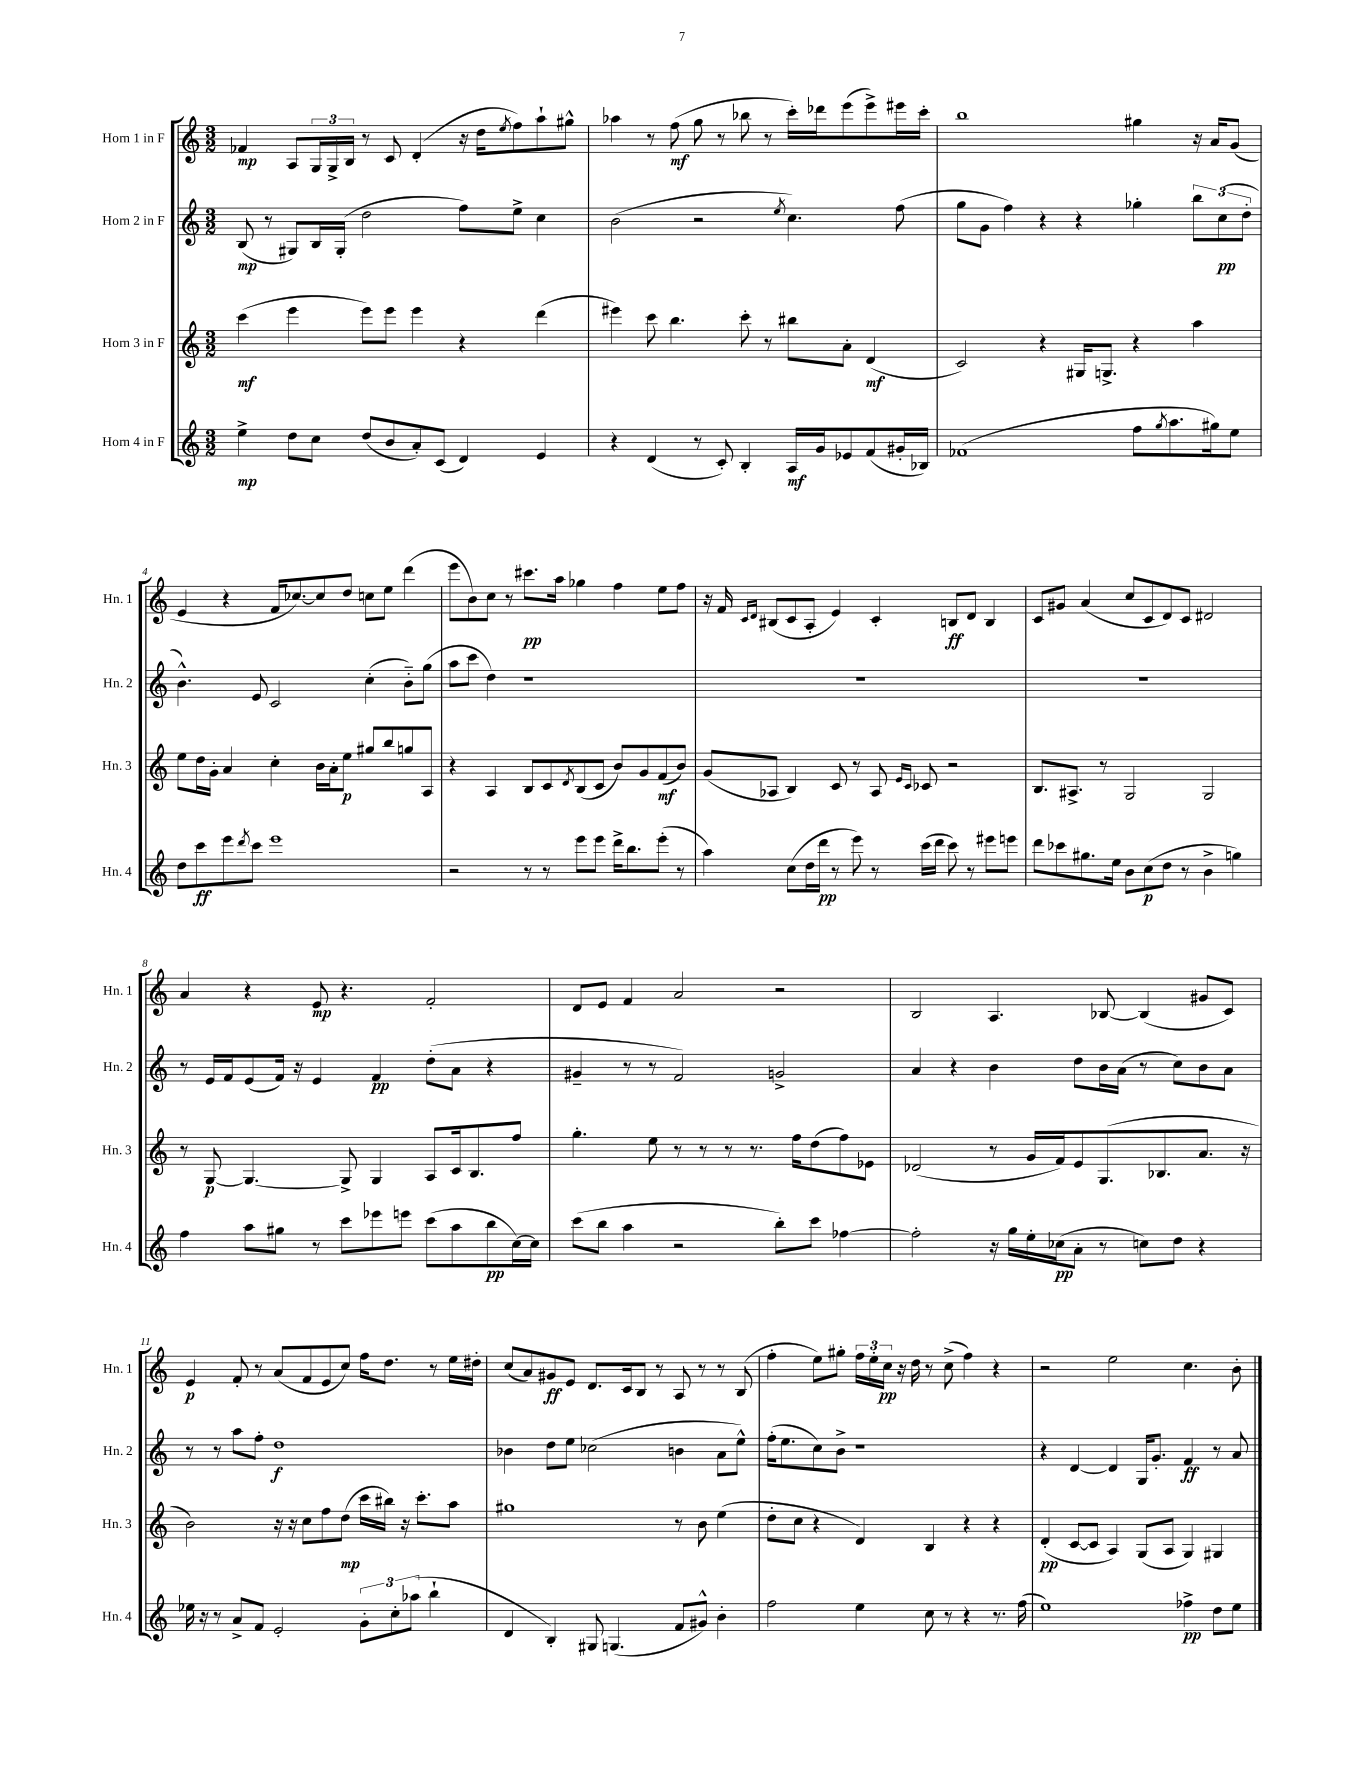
<<
\new StaffGroup <<
\new Staff = "s0" \with { instrumentName = "Horn 1 in F" shortInstrumentName = "Hn. 1" } {
    \clef treble \key c \major \numericTimeSignature \time 3/2
    fes'4\mp a8 \tuplet 3/2 { g16 g16-> b16 } r8 c'8 d'4-.( r16 d''16 \acciaccatura { e''8 } f''8) a''8-! gis''8-^ |
    aes''4 r8 f''8\mf( g''8 r8 bes''8 r8 c'''16-.) des'''16 e'''8( e'''8->) eis'''16 c'''16-. |
    b''1 gis''4 r16 a'16 g'8( |
    e'4 r4 f'16 ces''8.~) ces''8 d''8 c''8 e''8 d'''4( |
    e'''8 b'8) c''8 r8 cis'''8.\pp a''16 ges''4 f''4 e''8 f''8 |
    r16 f'16 \grace { c'16 d'16 } bis8( c'8 a8-. e'4) c'4-. b8\ff d'8 b4 |
    c'8 gis'8 a'4( c''8 c'8 d'8) c'8 dis'2 |
    a'4 r4 e'8\mp r4. f'2-. |
    d'8 e'8 f'4 a'2 r2 |
    b2 a4. bes8~ bes4( gis'8 c'8) |
    e'4\p f'8-. r8 a'8( f'8 e'8 c''8) f''16 d''8. r8 e''16 dis''16-. |
    c''8( a'8) gis'8\ff e'8 d'8. c'16 b8 r8 a8 r8 r8 b8( |
    f''4-. e''8) gis''8-. \tuplet 3/2 { f''16 e''16-. c''16\pp } r16 d''16 r8 c''8->( f''4) r4 |
    r2 e''2 c''4. b'8-. \bar "|." |
}
\new Staff = "s1" \with { instrumentName = "Horn 2 in F" shortInstrumentName = "Hn. 2" } {
    \clef treble \key c \major \numericTimeSignature \time 3/2
    b8\mp( r8 gis8) b16 gis16-.( d''2 f''8) e''8-> c''4 |
    b'2( r2 \acciaccatura { e''8 } c''4.) f''8( |
    g''8 g'8 f''4) r4 r4 ges''4-. \tuplet 3/2 { b''8 c''8\pp( d''8-. } |
    b'4.-^) e'8 c'2 c''4-.( b'8-_) g''8( |
    a''8 c'''8 d''4) r1 |
    R1. |
    R1. |
    r8 e'16 f'16 e'8( f'16) r16 e'4 f'4\pp d''8-.( a'8 r4 |
    gis'4-- r8 r8 f'2) g'2-> |
    a'4 r4 b'4 d''8 b'16 a'16( r8 c''8) b'8 a'8 |
    r8 r8 a''8 f''8-. d''1\f |
    bes'4 d''8 e''8 ces''2( b'4 a'8 e''8-^) |
    f''16-.( e''8. c''8) b'8-> r1 |
    r4 d'4~ d'4 g16 g'8.-. f'4\ff r8 a'8 \bar "|." |
}
\new Staff = "s2" \with { instrumentName = "Horn 3 in F" shortInstrumentName = "Hn. 3" } {
    \clef treble \key c \major \numericTimeSignature \time 3/2
    c'''4\mf( e'''4 e'''8) e'''8 e'''4 r4 d'''4( |
    eis'''4) c'''8 b''4. c'''8-. r8 bis''8 a'8-. d'4\mf( |
    c'2) r4 gis16 g8.-> r4 a''4 |
    e''8 d''16 g'16-. a'4 c''4-. b'16 a'16-. e''8\p gis''8 b''8 g''8 a8 |
    r4 a4 b8 c'8 \acciaccatura { d'8 } b8( c'8 b'8) g'8 f'8\mf( b'8) |
    g'8( aes8 b4) c'8 r8 aes8 \grace { e'16 c'16 } ces'8 r2 |
    b8. ais8.-> r8 g2 g2 |
    r8 g8~\p g4.~ g8-> g4 a8 c'16 b8. f''8 |
    g''4.-. e''8 r8 r8 r8 r8. f''16 d''8( f''8) ees'8 |
    des'2( r8 g'16 f'16) e'8 g8.( bes8. a'8. r16 |
    b'2) r16 r16 c''8 f''8 d''8\mp( c'''16 bis''16) r16 c'''8.-. a''8 |
    gis''1 r8 b'8 e''4( |
    d''8-. c''8 r4 d'4) b4 r4 r4 |
    d'4-.\pp( c'8~ c'8 a4) g8( a8 g4) gis4 \bar "|." |
}
\new Staff = "s3" \with { instrumentName = "Horn 4 in F" shortInstrumentName = "Hn. 4" } {
    \clef treble \key c \major \numericTimeSignature \time 3/2
    e''4->\mp d''8 c''8 d''8( b'8 a'8-.) c'8( d'4) e'4 |
    r4 d'4( r8 c'8-.) b4-. a16\mf g'16 ees'8 f'8( gis'16-. bes16) |
    fes'1( f''8 \acciaccatura { g''8 } a''8. gis''16) e''8 |
    d''8 c'''8\ff e'''8 \acciaccatura { d'''8 } c'''8 e'''1 |
    r2 r8 r8 e'''8 e'''8 d'''16-> b''8. e'''8-.( r8 |
    a''4) c''8( d''16 d'''16\pp r8 e'''8) r8 c'''16( d'''16 c'''8) r8 eis'''8 e'''8 |
    d'''8 ces'''8 gis''8. e''16 b'8 c''8\p( d''8 r8 b'4-> g''4) |
    f''4 a''8 gis''8 r8 c'''8 ees'''8 e'''8 c'''8( a''8 b''8\pp c''16~) c''16 |
    c'''8( b''8 a''4 r2 b''8-.) c'''8 fes''4~ |
    fes''2-. r16 g''16 e''16-. ces''16\pp( a'8-. r8 c''8) d''8 r4 |
    ees''16 r16 r8 a'8-> f'8 e'2-. \tuplet 3/2 { g'8-. c''8-. aes''8( } b''4-! |
    d'4 b4-.) gis8 g4.( f'8 gis'8-^) b'4-. |
    f''2 e''4 c''8 r8 r4 r8. f''16( |
    e''1) fes''4->\pp d''8 e''8 \bar "|." |
}
>>
>>
